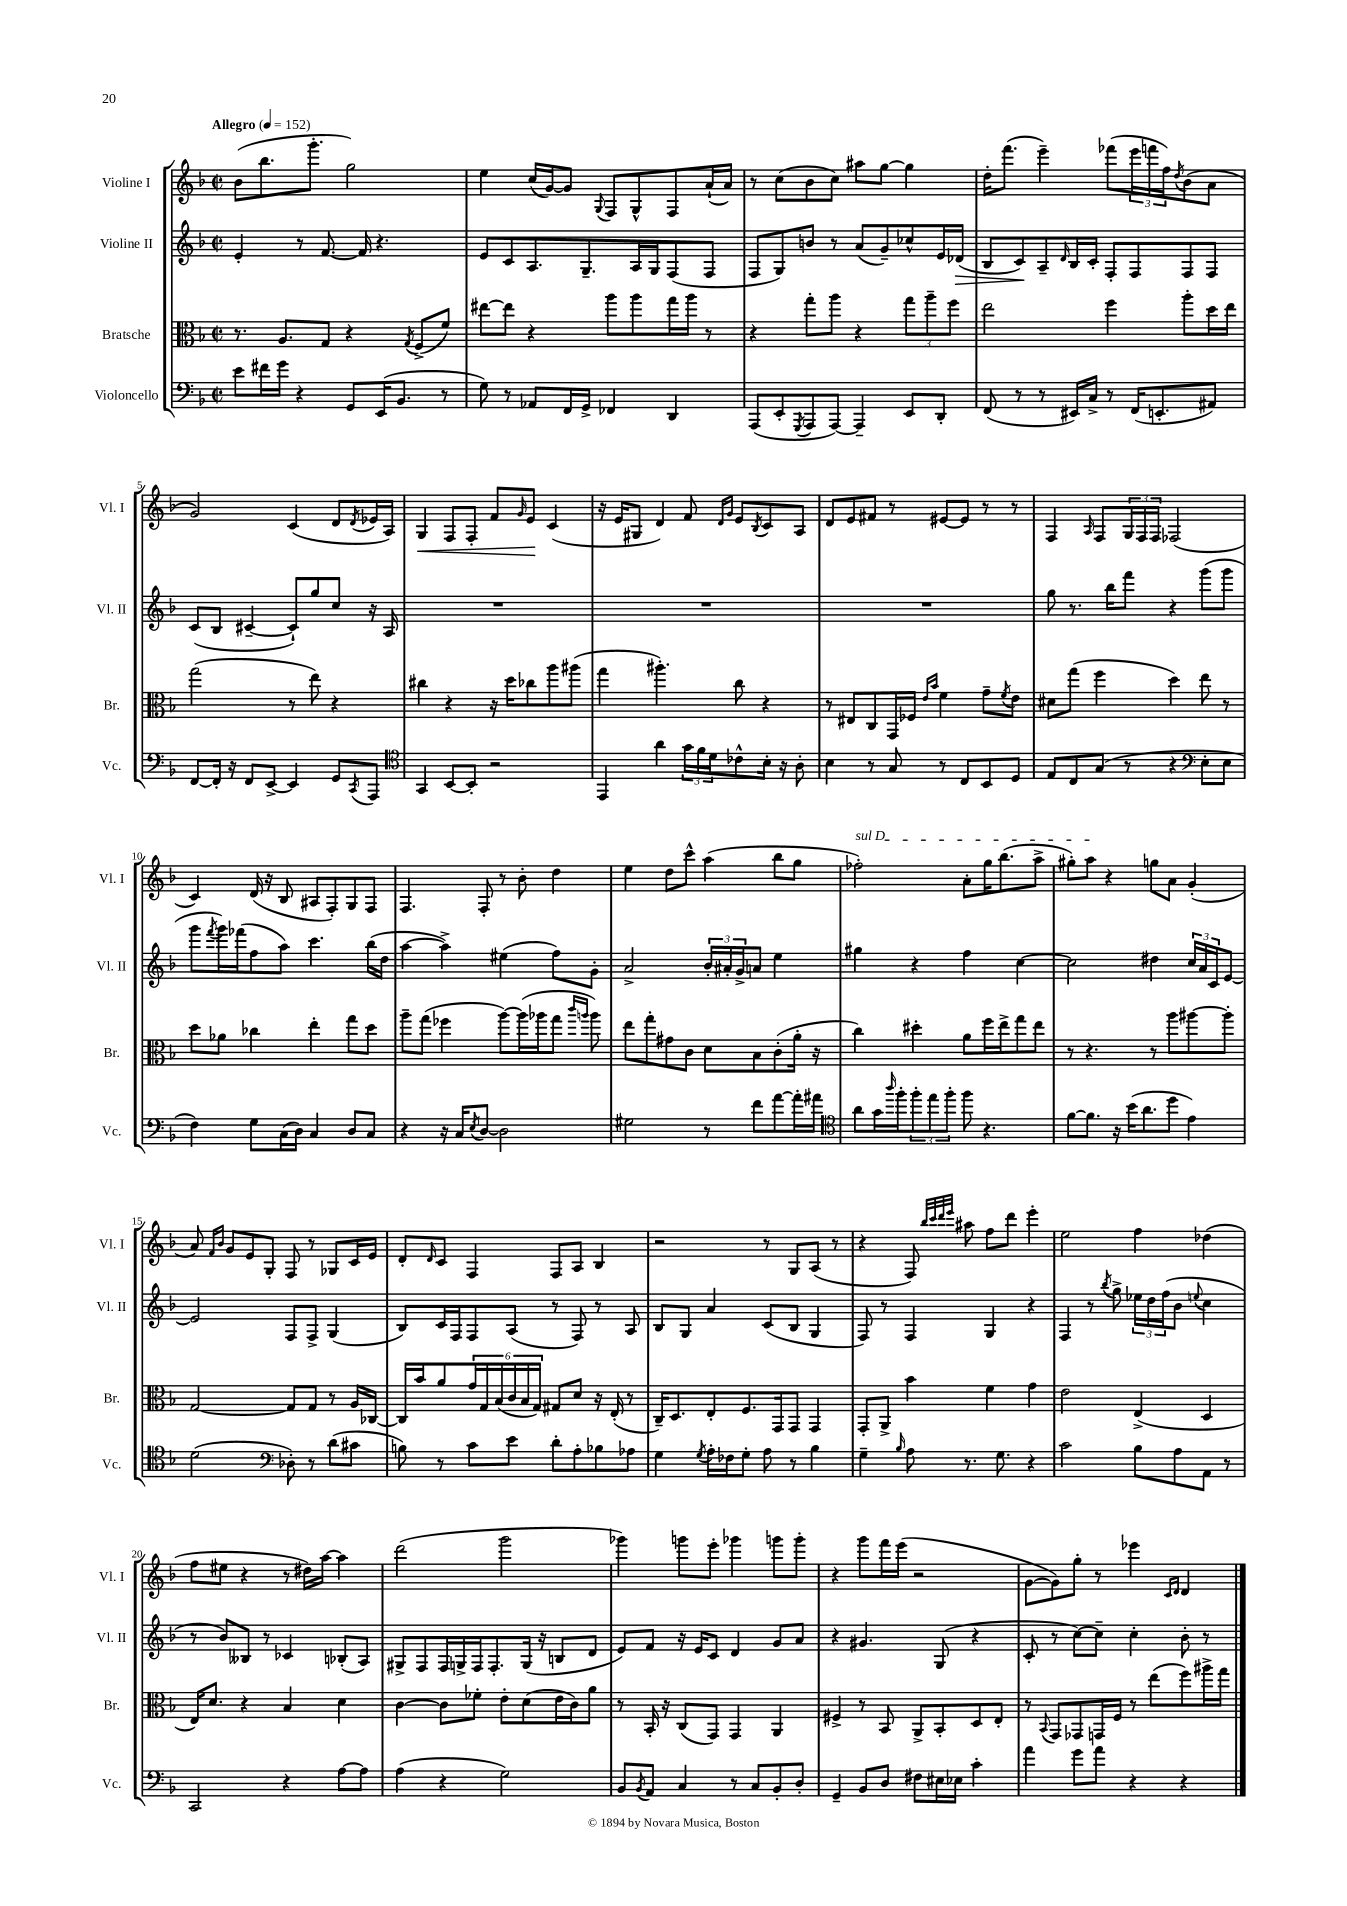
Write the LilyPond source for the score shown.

<<
\new StaffGroup <<
\new Staff = "s0" \with { instrumentName = "Violine I" shortInstrumentName = "Vl. I" } {
    \clef treble \key f \major \defaultTimeSignature \time 2/2 \tempo "Allegro" 4 = 152
    bes'8( bes''8. g'''8.-. g''2) |
    e''4 c''16( g'16~) g'8 \appoggiatura { g8 } f8 g8-^ f8 a'16-!( a'16) |
    r8 c''8( bes'8 c''8) ais''8 g''8~ g''4 |
    d''16-. f'''8.( e'''4--) fes'''8( \tuplet 3/2 { e'''16 f'''16 f''16) } \acciaccatura { d''8 } bes'8( a'8 |
    g'2) c'4( d'8 \acciaccatura { d'8 } ees'16 a16) |
    g4\< f8 f8-. f'8 \grace { g'16 } e'8\! c'4( |
    r16 e'16 gis8 d'4) f'8 \grace { d'16 g'16 } e'8 \acciaccatura { bes8 } c'8 a8 |
    d'8 e'8 fis'8 r8 eis'8~ eis'8 r8 r8 |
    f4 \grace { a16 } f8 \tuplet 3/2 { g16 f16 f16 } fes2( |
    c'4) d'16( r16 bes8 ais8 f8-.) g8 f8 |
    f4. f8-. r8 bes'8-. d''4 |
    e''4 d''8 c'''8-^ a''4( bes''8 g''8 |
    \once \override TextSpanner.bound-details.left.text = \markup { \italic "sul D" } fes''2-.\startTextSpan) a'8-. g''16 bes''8.( a''8-> |
    gis''8-.) a''8\stopTextSpan r4 g''8 a'8 g'4-.( |
    a'8) \grace { f'16 bes'16 } g'8 e'8 g8-. f8 r8 ges8 c'16 e'16 |
    d'8-. \grace { d'16 } c'8 f4 f8 a8 bes4 |
    r2 r8 g8 a8( r8 |
    r4 f8) \grace { bes''32 c'''32 d'''32 e'''32 } ais''8 f''8 d'''8 e'''4-. |
    e''2 f''4 des''4( |
    f''8 eis''8 r4 r8 dis''16) a''16~ a''4 |
    d'''2( g'''2 |
    ges'''4) g'''8 e'''8-. ges'''4 g'''8 g'''8-. |
    r4 g'''8 f'''16 e'''16( r2 |
    g'8~ g'8) g''8-. r8 ees'''4 \grace { c'16 d'16 } d'4 \bar "|." |
}
\new Staff = "s1" \with { instrumentName = "Violine II" shortInstrumentName = "Vl. II" } {
    \clef treble \key f \major \defaultTimeSignature \time 2/2
    e'4-. r8 f'8.~ f'16 r4. |
    e'8 c'8 a8. g8.-- a16 g16 f8( f8 |
    f8 g8) b'8 r8 a'8( g'8--) ces''8-^ e'16 des'16\>( |
    bes8 c'8\!) a8-- \grace { d'16 } bes16 c'16-. f8-. f8 f8 f8 |
    c'8( bes8 cis'4~-- cis'8-!) g''8 c''8 r16 a16 |
    R1 |
    R1 |
    R1 |
    g''8 r8. bes''16 f'''8 r4 g'''8( g'''8 |
    g'''8 \acciaccatura { f'''8 } g'''16) fes'''16( f''8 a''8) c'''4. bes''16( d''16 |
    a''4~ a''4->) eis''4( f''8) g'8-. |
    a'2-> \tuplet 3/2 { bes'16-. ais'16-. g'16-> } a'8 e''4 |
    gis''4 r4 f''4 c''4~ |
    c''2 dis''4 \tuplet 3/2 { c''16 a'16 c'16 } e'8~ |
    e'2 f8 f8-> g4( |
    bes8) c'16 f16 f8 a8( r8 f8) r8 a8 |
    bes8 g8 a'4 c'8( bes8 g4 |
    f8) r8 f4 g4 r4 |
    f4 r8 \acciaccatura { bes''8 } g''8-> \tuplet 3/2 { ees''16 d''16 f''16( } bes'8 \appoggiatura { e''8 } c''4 |
    r8 bes'8) beses8 r8 ces'4 bes8-.( a8) |
    gis8-> f8 f16 g16-> f16 f8.-. g16( r16 b8 d'8 |
    e'8) f'8 r16 e'16 c'8 d'4 g'8 a'8 |
    r4 gis'4. g8( r4 |
    c'8-. r8 c''8~) c''8-- c''4-. bes'8-. r8 \bar "|." |
}
\new Staff = "s2" \with { instrumentName = "Bratsche" shortInstrumentName = "Br." } {
    \clef alto \key f \major \defaultTimeSignature \time 2/2
    r8. a8. g8 r4 \acciaccatura { g8 } f8->( f'8) |
    eis''8~ eis''8 r4 a''8 a''8 g''16 a''16 r8 |
    r4 g''8-. a''8 r4 \tuplet 3/2 { g''8 a''8-- f''8 } |
    e''2 f''4 a''8-. d''16 e''16 |
    g''2( r8 e''8) r4 |
    cis''4 r4 r16 d''16 ces''8 a''8 ais''8( |
    g''4 ais''4.-.) c''8 r4 |
    r8 eis8 c8 g,16 fes16 \grace { e'16 bes'16 } f'4 g'8-- \acciaccatura { f'8 } e'8 |
    dis'8 g''8( f''4 d''4) e''8 r8 |
    d''8 aes'8 ces''4 e''4-. g''8 d''8 |
    a''8-- g''8( fes''4 a''8~) a''16( aes''16 g''8 \grace { c'''16 a''16 } a''8) |
    e''8 g''8-. gis'8 c'8 d'8 bes8 c'8-.( a'16-. r16 |
    c''4) dis''4-. a'8 f''16 e''16-> g''8 e''8 |
    r8 r4. r8 a''8 ais''8~ ais''8-. |
    g2~ g8 g8 r8 a16 ces16~ |
    ces16 bes'16 a'8 \tuplet 6/4 { g'16 g16 bes16( c'16 bes16 g16) } gis8 d'8 r16 e16-.( r8 |
    c16--) d8. e8-. f8. g,16 g,8 g,4 |
    g,8-. a,8-> bes'4 f'4 g'4 |
    e'2 e4->( d4 |
    e16) d'8. r4 bes4 d'4 |
    c'4~ c'8 fes'8-. e'8-. d'8( e'16 c'16) a'8 |
    r8 bes,16-. r16 c8( g,8) g,4 a,4 |
    fis4-> r8 bes,8 a,8-> bes,8-. d8 e8-. |
    r8 \appoggiatura { bes,8 } g,8 ges,8 g,16 f16 r8 e''8( f''8) ais''16-> g''16 \bar "|." |
}
\new Staff = "s3" \with { instrumentName = "Violoncello" shortInstrumentName = "Vc." } {
    \clef bass \key f \major \defaultTimeSignature \time 2/2
    e'8 fis'16 g'16 r4 g,8 e,16( bes,8. r8 |
    g8) r8 aes,8 f,16 g,16-> fes,4 d,4 |
    a,,8( e,8-. \acciaccatura { g,,8 } a,,8 a,,8~) a,,4-- e,8 d,8-. |
    f,8( r8 r8 eis,16) c16-> r8 f,16( e,8.-. ais,8) |
    f,8~ f,16-. r16 f,8 e,8~-> e,4 g,8 \acciaccatura { c,8 } a,,8 |
    \clef tenor g,4 bes,8~ bes,8-. r2 |
    e,4 a'4 \tuplet 3/2 { g'16 f'16 d'16 } ces'8-^ bes16-. r16 a8-. |
    bes4 r8 g8 r8 c8 bes,8 d8 |
    e8 c8 g8( r8 r4 \clef bass e8-. e8 |
    f4) g8 c16( d16) c4 d8 c8 |
    r4 r16 c16 \acciaccatura { e8 } d8~ d2 |
    gis2 r8 f'8 a'8~ a'16-. ais'16 |
    \clef tenor a'8 g'16 \grace { a''16 } f''16-. \tuplet 3/2 { f''8-. e''8 f''8-. } f''8 r4. |
    f'8~ f'8. r16 bes'16( a'8. d''8 e'4) |
    d'2( \clef bass des8-.) r8 d'8( cis'8 |
    b8) r8 c'8 e'8 d'8-. a8-. bes8 aes8 |
    g4 \acciaccatura { g8 } a16-. fes16 g8-. a8 r8 bes4 |
    g4-- \grace { bes16 } a8 r8. g8. r4 |
    c'2 bes8 a8 a,8 r8 |
    c,2 r4 a8~ a8 |
    a4( r4 g2) |
    bes,8 \acciaccatura { bes,8 } a,8 c4 r8 c8 bes,8-. d8-. |
    g,4-- bes,8 d8 fis8 eis16 ees16 c'4-. |
    a'4 g'8 a'8 r4 r4 \bar "|." |
}
>>
>>
